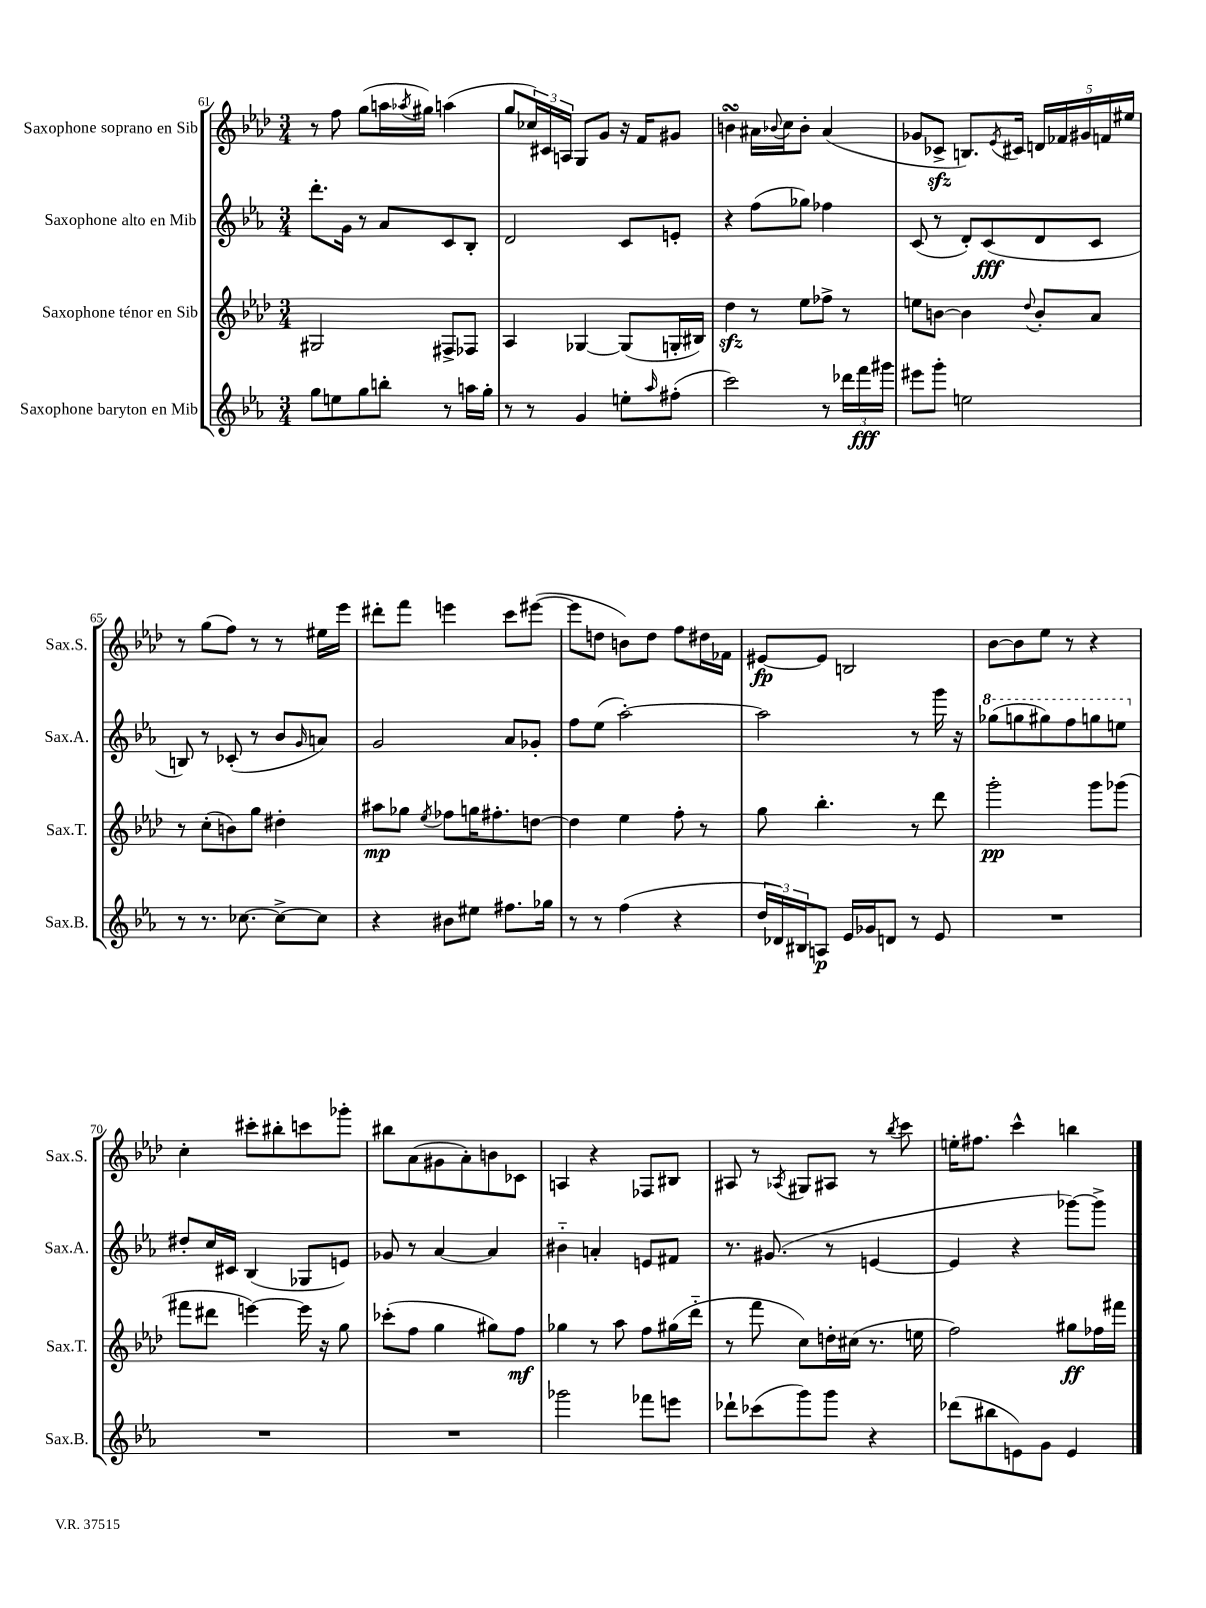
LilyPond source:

<<
\new StaffGroup <<
\new Staff = "s0" \with { instrumentName = "Saxophone soprano en Sib" shortInstrumentName = "Sax.S." } {
    \clef treble \key aes \major \numericTimeSignature \time 3/4
    r8 f''8 g''8( a''16 \acciaccatura { aes''8 } gis''16) a''4( |
    g''8 \tuplet 3/2 { ces''16) cis'16 a16 } g8 g'8 r16 f'16 gis'8 |
    b'4\turn ais'16 \appoggiatura { bes'8 } c''16 bes'8-. ais'4( |
    ges'8 ces'8->\sfz b8.) \acciaccatura { ees'8 } cis'16 \tuplet 5/4 { d'16 fes'16 gis'16 f'16 eis''16 } |
    r8 g''8( f''8) r8 r8 eis''16 ees'''16 |
    dis'''8-. f'''8 e'''4 c'''8 eis'''8~( |
    eis'''8 d''8 b'8) d''8 f''8 dis''16 fes'16 |
    eis'8~\fp eis'8 b2 |
    bes'8~ bes'8 ees''8 r8 r4 |
    c''4-. cis'''8-. bis''8-. c'''8 ges'''8-. |
    bis''8 aes'8( gis'8 aes'8-.) b'8 ces'8 |
    a4 r4 fes8 bis8 |
    ais8 r8 \acciaccatura { aes8 } gis8 ais8 r8 \acciaccatura { bes''8 } c'''8 |
    e''16-. fis''8. c'''4-^ b''4 \bar "|." |
}
\new Staff = "s1" \with { instrumentName = "Saxophone alto en Mib" shortInstrumentName = "Sax.A." } {
    \clef treble \key ees \major \numericTimeSignature \time 3/4
    d'''8.-. g'16 r8 aes'8 c'8 bes8-. |
    d'2 c'8 e'8-. |
    r4 f''8( ges''8) fes''4 |
    c'8( r8 d'8-.) c'8\fff( d'8 c'8 |
    b8) r8 ces'8-.( r8 bes'8 \grace { g'16 } a'8) |
    g'2 aes'8 ges'8-. |
    f''8 ees''8( aes''2~-.) |
    aes''2 r8 g'''16 r16 |
    \ottava #1 ges'''8( g'''8 gis'''8) f'''8 g'''8 e'''8 \ottava #0 |
    dis''8-. c''16 cis'16 bes4( ges8 e'8) |
    ges'8 r8 aes'4~ aes'4 |
    bis'4-_ a'4-. e'8 fis'8 |
    r8. gis'8.( r8 e'4~ |
    e'4 r4 ges'''8~) ges'''8-> \bar "|." |
}
\new Staff = "s2" \with { instrumentName = "Saxophone ténor en Sib" shortInstrumentName = "Sax.T." } {
    \clef treble \key aes \major \numericTimeSignature \time 3/4
    gis2 fis8-> fes8 |
    aes4 ges4~ ges8( g16-. bis16) |
    des''4\sfz r8 ees''8 fes''8-> r8 |
    e''8 b'8~ b'4 \appoggiatura { des''8 } b'8-. aes'8 |
    r8 c''8-.( b'8) g''8 dis''4-. |
    ais''8\mp ges''8 \acciaccatura { ees''8 } fes''8 g''16 fis''8.-. d''8~ |
    d''4 ees''4 f''8-. r8 |
    g''8 bes''4.-. r8 des'''8 |
    g'''2-.\pp g'''8 ges'''8( |
    fis'''8 dis'''8 e'''4~) e'''16 r16 g''8 |
    ces'''8-.( f''8 g''4 gis''8) f''8\mf |
    ges''4 r8 aes''8 f''8 gis''16( des'''16-_ |
    r8 f'''8 c''8) d''16-. cis''16( r8. e''16 |
    f''2) gis''8\ff fes''16 fis'''16 \bar "|." |
}
\new Staff = "s3" \with { instrumentName = "Saxophone baryton en Mib" shortInstrumentName = "Sax.B." } {
    \clef treble \key ees \major \numericTimeSignature \time 3/4
    g''8 e''8 g''8 b''8-. r8 a''16 g''16-. |
    r8 r8 g'4 e''8-. \grace { aes''16 } fis''8-.( |
    c'''2) r8 \tuplet 3/2 { des'''16 f'''16\fff gis'''16 } |
    eis'''8 g'''8-. e''2 |
    r8 r8. ces''8.~ ces''8~-> ces''8 |
    r4 bis'8 eis''8 fis''8. ges''16 |
    r8 r8 f''4( r4 |
    \tuplet 3/2 { d''16 des'16) bis16 } a8\p ees'16 ges'16 d'8 r8 ees'8 |
    R2. |
    R2. |
    R2. |
    ges'''2 fes'''8 e'''8 |
    des'''8-! ces'''8( g'''8) g'''8 r4 |
    des'''8( bis''8 e'8) g'8 e'4 \bar "|." |
}
>>
>>
\layout { \context { \Score currentBarNumber = #61 } }
